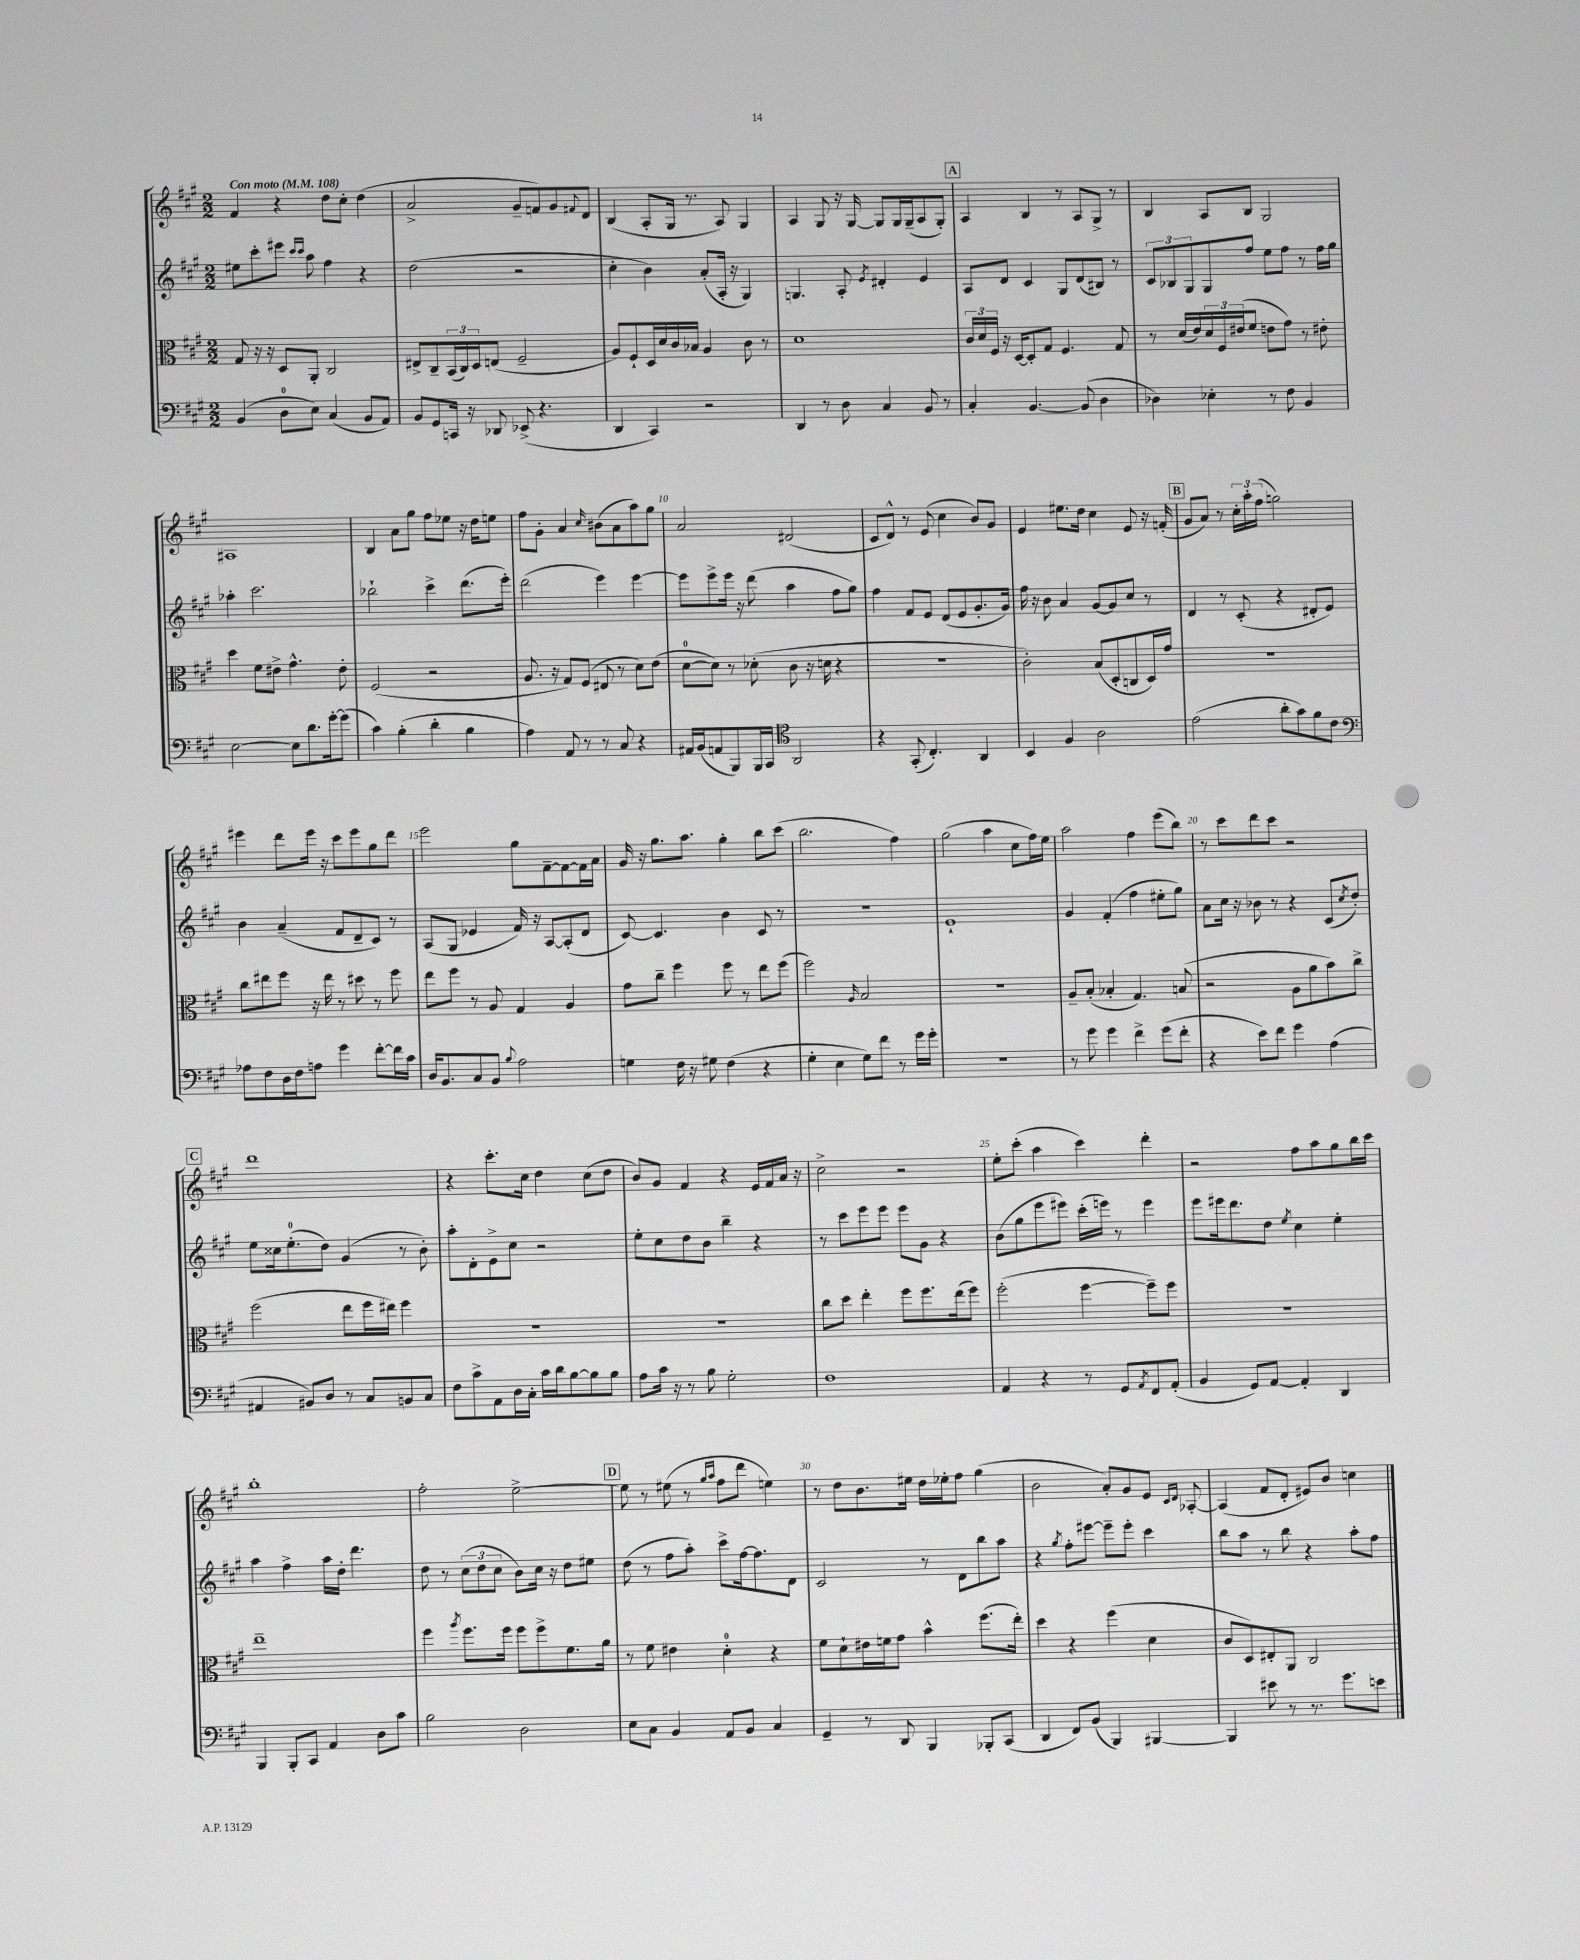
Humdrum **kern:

**kern	**kern	**kern	**kern
*staff4	*staff3	*staff2	*staff1
*clefF4	*clefC3	*clefG2	*clefG2
*k[f#c#g#]	*k[f#c#g#]	*k[f#c#g#]	*k[f#c#g#]
*M2/2	*M2/2	*M2/2	*M2/2
*MM108	*MM108	*MM108	*MM108
(4BB/	8G#/	8ee#\L	4f#/
.	16r	8ccc#'\	.
.	16r	.	.
8D\L	8D/L	8eee#\J	4r
.	.	16qqccc#/LL	.
.	.	16qqccc#/JJ	.
8E\J)	8AA'/J	8aa\	.
(4C#/	2C#/	4ff#\	8dd\L
.	.	.	8cc#'\J
8BB/L	.	4r	(4dd\
8AA/J)	.	.	.
=	=	=	=
8BB/L	8E#^/L	(2dd\	2a^/
8GG#/	8C#~/	.	.
16CC/Jk	(24BB/L	.	.
.	24C#/)	.	.
16r	.	.	.
.	24D/J	.	.
8DD-/	(8E/J	.	.
(8EE-^/	2F#~/	2r	8g#~/L
4.r	.	.	8f/)
.	.	.	8g#/
.	.	.	8qqf#/
.	.	.	8d/J
=	=	=	=
4DD/	8A/L)	4cc#'\	(4B/
.	8F#`/	.	.
4CC#/)	16D/L	4b\)	8A'/L
.	16d/	.	.
.	16c#/	.	16G#/Jk
.	16B-/JJ	.	8.r
2r	4A/	(8a'/L	.
.	.	16A'/Jk	8A/)
.	.	16r	.
.	8c#\	4G#/)	4G#/
.	8r	.	.
=	=	=	=
4DD/	1d	4.G/	4A/
8r	.	.	8G#/
8D\	.	8A'/	16r
.	.	.	[16G#/
.	.	8qe/	.
4C#/	.	4d#'/	8G#/]L
.	.	.	16G#/L
.	.	.	(16G#~/J
8BB/	.	4e/	8A/
8r	.	.	8G#'/J)
=	=	=	=
4C#'/	24c#/LL	8A/L	4A/
.	24d/	.	.
.	24F#/JJ	.	.
.	16r	8d/J	.
.	[16D/LK	.	.
[4.BB/	8D'/]	4c#/	4B/
.	8G#/J	.	.
.	4.F#/	8G#/L	8r
(8BB/]	.	(8d/	8A/L
4D\	.	8B#/J)	8G#^/J
.	8G#/	8r	8r
=	=	=	=
4D-\)	8r	12c#/L	4B/
.	.	12B-/	.
.	(16d/LL	.	.
.	.	12G#/	.
.	16e/)	.	.
4E-'\	24d/	8G#/	8A/L
.	24F#/	.	.
.	(24e#/J	.	.
.	8f#/J	8ff#/J	8B/J
8r	8e\L	8ee\L	2G#/
8F#\	8g#\J)	8ff#\J	.
4BB/	8r	8r	.
.	8e#'\	16ff#\LL	.
.	.	16gg#\JJ	.
=	=	=	=
[2E\	4dd\	4aa-'\	1A#
.	8f#\L	2.ccc#\	.
.	8e#^\J	.	.
8E\]L	4.g#^^\	.	.
8.d\	.	.	.
[16g#'\k	.	.	.
(8g#\]J	8e#'\	.	.
=	=	=	=
4c#\)	(2F#/	2bb-`\	4B/
(4B'\	.	.	8a\L
.	.	.	8gg#\J
4d'\	2r	4ccc#^\	8ff#\L
.	.	.	8ee-\J
4B\	.	(8.ddd\L	16r
.	.	.	16dd\LK
.	.	.	8ee\J
.	.	16eee'\Jk)	.
=	=	=	=
4A\)	8.A/	(2ddd\	8ff#\L
.	.	.	8g#'\J
.	16r	.	.
8AA/	8G#/L)	.	4a/
8r	(8F#/J	.	.
.	.	.	16qqcc#/
8r	8E#/	4eee\)	(8b#\L
8C#/	8r	.	8a\
4r	8d\L)	[4eee\	8aa\)
.	(8e\J	.	8gg#\J
=	=	=	=
16AA#/LL	[8d\L	8eee\]L	2a/
(16BB/J	.	.	.
8AA/	8d\]J)	8eee^\	.
8BBB/)	8r	16eee\Jk	.
.	.	16r	.
16BBB/L	(8d-'\	(8ddd\	.
16CC#/JJ	.	.	.
*clefC4	*	*	*
2AA/	8c#\	4aa\	(2d#/
.	16r	.	.
.	16d\	.	.
.	4r	8ff#\L	.
.	.	8gg#\J)	.
=	=	=	=
4r	1r	4ff#\	8c#/L
.	.	.	8d^^/J)
(8GG#'/	.	8f#/L	8r
4.C#'/)	.	8e/J	(8e/
.	.	(8d/L	4cc#\
.	.	8e/	.
4AA/	.	8.g#'/	8b/L)
.	.	.	8g#/J
.	.	16g#/Jk)	.
=	=	=	=
4BB/	2c#'\)	16ff#\	4e/
.	.	16r	.
.	.	8b\	.
4F#/	.	4a/	8.ee#\L
.	.	.	16dd\Jk
2A\	(8B/L	[8g#/L	4cc#\
.	8D'/	8g#/]	.
.	8C/	8cc#/J	8e/
.	16D/L)	8r	16r
.	16g#/JJ	.	(16f'/
=	=	=	=
(2e\	1r	4d/	8g#/L
.	.	.	8a/J)
.	.	8r	8r
.	.	(8c#'/	24cc#'\LL
.	.	.	24aa'\
.	.	.	(24ff#\JJ
8a'\L	.	4r	2gg\)
8g#\)	.	.	.
8f#\	.	8d#'/L	.
8c#\J	.	8e/J)	.
=	=	=	=
*clefF4	*	*	*
8A-\L	8cc#\L	4b\	4eee#\
8F#\	8ee#\	.	.
16D\L	8ff#\J	(4a~/	8ddd\L
16F#\J	.	.	.
8A\J	16r	.	16eee#\Jk
.	16ee#\	.	16r
4g#\	8r	8f#/L	8ccc#\L
.	8dd#\	8d~/	8eee#\
[8f#'\L	8r	8c#/J)	8gg#\
16f#\]L	8ff#\	8r	8ddd\J
16c#\JJ	.	.	.
=	=	=	=
16D/LK	8ee\L	(8A/L	2eee\
8.BB/	.	.	.
.	8ff#\J	8G#/J	.
8C#/	8r	4e-/	.
8BB/J	8A/	.	.
8qqB/	.	.	.
2A\	4G#/	16f#/)	8gg#\L
.	.	16r	.
.	.	[8A/L	[8f#~\
.	4A/	(8A'/]	8f#\_
.	.	8d/J	16f#\]L
.	.	.	16a\JJ
=	=	=	=
4G\	8g#\L	[8c#/)	16g#/
.	.	.	16r
.	8cc#~\J	4.c#/]	8.gg#\L
16F#\	4ff#\	.	.
16r	.	.	8.aa\J
8G#\	.	.	.
(4F#\	8ff#\	4b\	4gg#'\
.	8r	.	.
4r	8ee\L	8c#/	8bb\L
.	(8ff#\J	8r	(8ccc#\J
=	=	=	=
4G#'\	2ff#\)	1r	2.bb\
4E\	.	.	.
.	16qqA/	.	.
8G#\L)	2B/	.	.
8f#\J	.	.	.
8r	.	.	4ff#\)
16g#\LL	.	.	.
16g#'\JJ	.	.	.
=	=	=	=
1r	1r	1e`	(2gg#\
.	.	.	4aa\
.	.	.	8cc#\L
.	.	.	16ff#\L)
.	.	.	16ee\JJ
=	=	=	=
8r	8A~/L	4g#/	2aa\
8g#\	(8B'/J	.	.
4g#\	4B-'/	(4f#'/	.
4f#^\	4.G#/)	4ff#\	4ff#\
(8g#\L	.	8ee#'\L	(8eee\L
8f#'\J	(8B/	8gg#\J)	8bb\J)
=	=	=	=
4r	2r	8a\L	8r
.	.	16cc#\Jk	8ccc#\L
.	.	16r	.
8e\L)	.	8b-\	8ddd\
8f#\J	.	8r	8ccc#\J
4g#\	8A\L	4r	2r
.	8a\	.	.
(4A\	8b\)	(8c#/L	.
.	.	8qcc#/	.
.	8cc#^\J	8dd'/J)	.
=	=	=	=
4AA#/	(2ff#\	8ee\L	1ddd
.	.	16cc##\k	.
.	.	(8.ee'\	.
8BB#/L)	.	.	.
8D/J	.	8dd\J)	.
8r	8ee\L	(4g#/	.
8C#/L	16ff#\L	.	.
.	16ee#\JJ)	.	.
8BB/	4ff#\	8r	.
8C#/J	.	8b'\)	.
=	=	=	=
8F#\L	1r	8aa'\L	4r
8c#^\	.	8d'\	.
8AA\	.	8e^\	8.ccc#'\L
16D\L	.	8cc#\J	.
16C#'\JJ	.	.	16cc#\Jk
16c#\LL	.	2r	4dd\
16d\J	.	.	.
[8B\	.	.	.
8B\]	.	.	(8cc#\L
8B\J	.	.	8dd\J
=	=	=	=
8A\L	1r	8ee'\L	8b/L)
16c#\Jk	.	8cc#\	8g#/J
16r	.	.	.
8r	.	8dd\	4f#/
8B\	.	8b\J	.
2G#'\	.	4bb~\	4r
.	.	4r	16e/LL
.	.	.	16f#/
.	.	.	16a/JJ
.	.	.	16r
=	=	=	=
1F#	8cc#\L	8r	2cc#^\
.	8dd\J	8ccc#\L	.
.	4ee'\	8eee\	.
.	.	8eee\J	.
.	8ff#\L	8eee\L	2r
.	8.ff#\	8g#\J	.
.	.	4r	.
.	(16ee\k	.	.
.	8ff#\J)	.	.
=	=	=	=
4AA/	(2ff#'\	(8b\L	8ee'\L
.	.	8gg#\	(8ccc#'\J
4r	.	8eee\	4aa\
.	.	8eee#\J)	.
8r	[4ff#\	(16ccc#'\LL	4ccc#\)
.	.	16eee\JJ)	.
8GG#/L	.	8r	.
8qAA/	.	.	.
8FF#/	8ff#~\]L)	4eee\	4ddd'\
(8AA'/J	8ff#\J	.	.
=	=	=	=
4BB/	1r	8eee\L	2r
.	.	16eee#\k	.
.	.	8.ddd\	.
8GG#/L)	.	.	.
[8AA/J	.	8dd\J	.
.	.	8qee/	.
4AA'/]	.	4cc#\	8ff#\L
.	.	.	8aa\
4DD/	.	4ee'\	8gg#\
.	.	.	16bb\L
.	.	.	16ccc#\JJ
=	=	=	=
4BBB/	1ee~	4aa\	1bb'
8BBB'/L	.	4ff#^\	.
8CC#/J	.	.	.
4AA/	.	16aa\LL	.
.	.	16dd'\JJ	.
.	.	4.ddd\	.
8D\L	.	.	.
8c#\J	.	.	.
=	=	=	=
2B\	4ff#\	8dd\	2ff#'\
.	.	8r	.
.	8qaa/	.	.
.	8.ff#\L	(12cc#\L	.
.	.	12dd\	.
.	.	12cc#\J	.
.	16ff#\Jk	.	.
2D\	8ff#\L	8b\L)	[2ee^\
.	8ff#^\	16cc#\Jk	.
.	.	16r	.
.	8.f#\	8dd\L	.
.	.	8ee#\J	.
.	16a\Jk	.	.
=	=	=	=
8E\L	8r	(8dd\	8ee\]
8C#\J	8f#\	8r	8r
4BB/	4e#\	8ff#\L	(8ee#\
.	.	8aa'\J)	8r
.	.	.	16qqgg#/LL
.	.	.	16qqaa/JJ
8AA/L	4d'\	8ccc#^\L	8ff#\L
8BB/J	.	[16ff#\k	8ddd\J
.	.	8.ff#\]	.
4C#/	4r	.	4ee\)
.	.	8d\J	.
=	=	=	=
4GG#~/	8f#\L	2c#/	8r
.	8d`\	.	8dd\L
8r	16e#\L	.	8.b\
.	16f\J	.	.
8DD/	8g#\J	.	.
.	.	.	16ee#\Jk
4BBB/	4b^^\	8r	16dd\LL
.	.	.	16ee-'\J
.	.	8d\L	8ff#\J
8BBB-'/L	(8.ff#\L	8bb\	(4gg#\
(8CC#/J	.	8aa\J	.
.	16ee'\Jk)	.	.
=	=	=	=
4DD/	4dd\	4r	2b\
.	.	8qgg#/	.
8FF#/L)	4r	8ff#'\L	.
(8BB/J	.	[8eee#\J	.
4BBB/)	(4ff#\	8eee#~\]L	8a'/L)
.	.	8eee#'\J	8g#/
[4BBB#/	4d\	4ccc#\	8e/J
.	.	.	16qqc#/LL
.	.	.	16qqd/JJ
.	.	.	[8A-'/
=	=	=	=
4BBB#/]	8c#/L	8bb\L	(4A-/]
.	8D/)	8aa\J	.
8e#\	8E#'/	8r	8f#/L
8r	8AA/J	8bb\	8d'/J
8.r	2C#/	4r	8e#/L)
.	.	.	8b/J
8.g#\L	.	.	.
.	.	8aa'\L	4cc\
8e\J	.	8ff#\J	.
==	==	==	==
*-	*-	*-	*-
